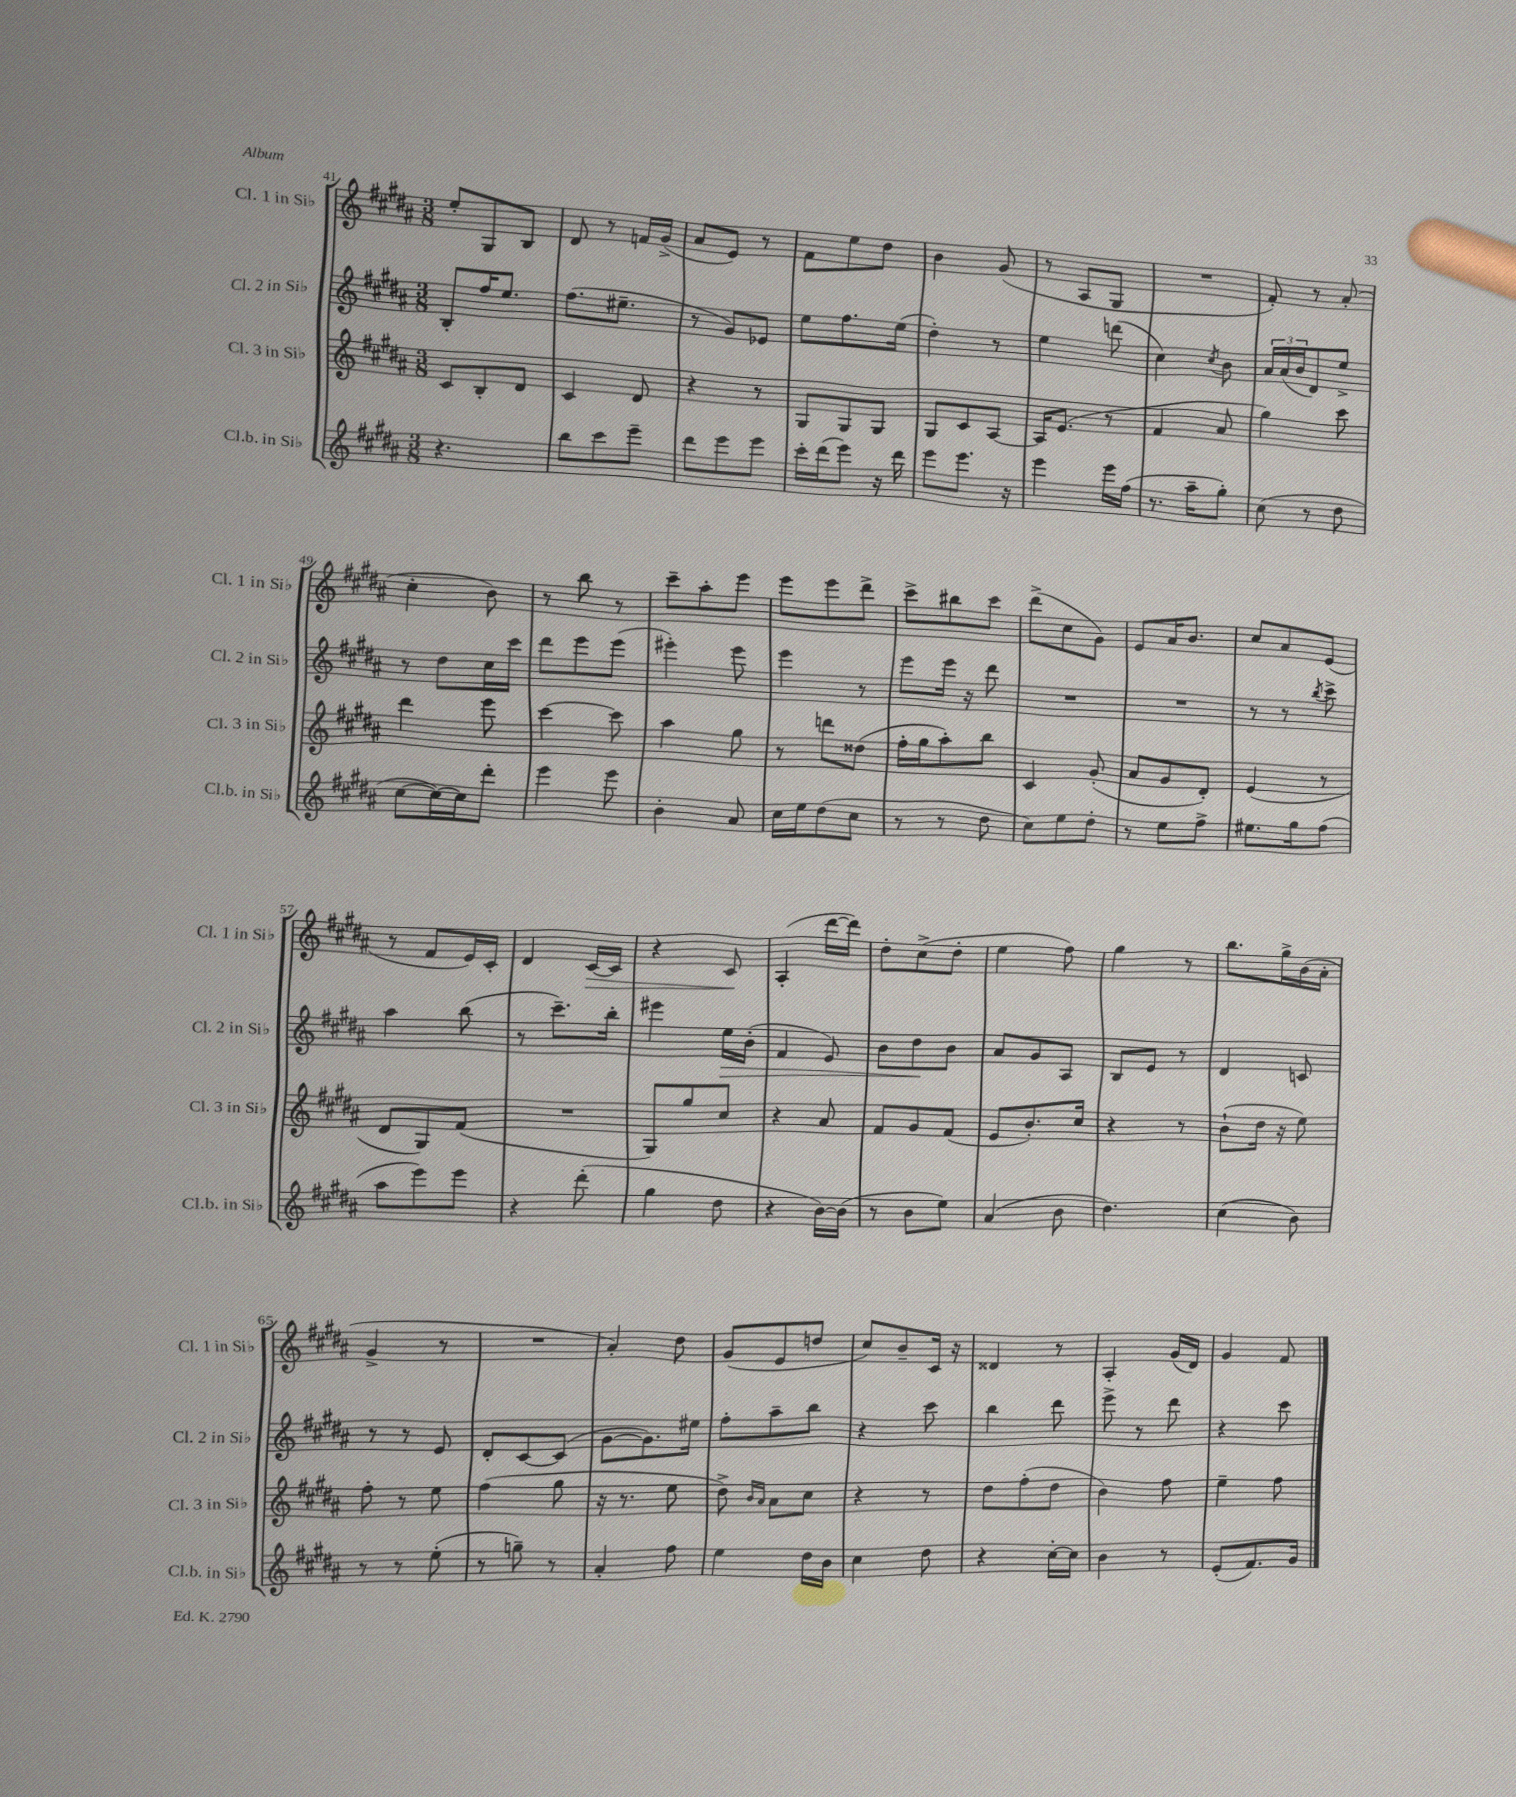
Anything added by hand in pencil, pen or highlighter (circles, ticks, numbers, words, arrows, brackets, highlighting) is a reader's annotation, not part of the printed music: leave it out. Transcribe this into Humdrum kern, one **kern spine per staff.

**kern	**kern	**kern	**dynam	**kern	**dynam
*part4	*part3	*part2	*part2	*part1	*part1
*staff4	*staff3	*staff2	*staff2	*staff1	*staff1
*I"Cl.b. in Si♭	*I"Cl. 3 in Si♭	*I"Cl. 2 in Si♭	*	*I"Cl. 1 in Si♭	*
*I'Cl.b. in Si♭	*I'Cl. 3 in Si♭	*I'Cl. 2 in Si♭	*	*I'Cl. 1 in Si♭	*
*clefG2	*clefG2	*clefG2	*	*clefG2	*
*k[f#c#g#d#a#]	*k[f#c#g#d#a#]	*k[f#c#g#d#a#]	*	*k[f#c#g#d#a#]	*
*M3/8	*M3/8	*M3/8	*	*M3/8	*
=41	=41	=41	=41	=41	=41
4.r	8c#/L	8B'/L	.	8ee'/L	.
.	8B'/	16ff#/K	.	8G#/	.
.	.	8.ee/J	.	.	.
.	8d#/J	.	.	8B/J	.
=42	=42	=42	=42	=42	=42
8bb\L	4c#/	(8.ff#\L	.	8d#/	.
8ccc#\	.	.	.	8r	.
.	.	8.ee#X~\J	.	.	.
8eee~\J	8d#/	.	.	16fn/LL	.
.	.	.	.	(16g#^/JJ	.
=43	=43	=43	=43	=43	=43
8ddd#\L	4r	8r	.	8a#/L	.
8eee\	.	8g#/L)	.	8e/J)	.
8eee\J	8r	8e-X/J	.	8r	.
=44	=44	=44	=44	=44	=44
16ccc#'\LL	8G#/L	8ee\L	.	8f#\L	.
(16ddd#\J	.	.	.	.	.
8eee\J)	8G#/	8.ff#\	.	8ee\	.
16r	8G#/J	.	.	8dd#\J	.
16ddd#\	.	(16ee\Jk	.	.	.
=45	=45	=45	=45	=45	=45
8eee\L	8G#/L	4dd#'\)	.	4b\	.
8.eee\J	8c#/	.	.	.	.
.	[8A#/J	8r	.	(8g#/	.
16r	.	.	.	.	.
=46	=46	=46	=46	=46	=46
4eee\	16A#/KL]	4ee\	.	8r	.
.	(8.e/J	.	.	.	.
.	.	.	.	8A#/L	.
16eee\LL	8r	(8dddn\	.	8G#/J	.
(16ff#\JJ	.	.	.	.	.
=47	=47	=47	=47	=47	=47
8.r	4f#/	4cc#\)	.	4.r	.
16aa#~\KL	.	.	.	.	.
.	.	8qcc#/	.	.	.
8gg#'\J)	8a#/	8b\	.	.	.
=48	=48	=48	=48	=48	=48
(8cc#\	4gg#\)	24a#/LL	.	8f#'/)	.
.	.	(24a#/	.	.	.
.	.	24b/J	.	.	.
8r	.	8d#/)	.	8r	.
8dd#\	8ccc#\	8ee^/J	.	(8a#'/	.
!!LO:LB:g=z
=49	=49	=49	=49	=49	=49
[8cc#\L	4ddd#\	8r	.	4cc#'\	.
16cc#\L_)	.	8dd#\L	.	.	.
16cc#\J]	.	.	.	.	.
8ddd#'\J	8eee\	16cc#\L	.	8b\)	.
.	.	16ccc#\JJ	.	.	.
=50	=50	=50	=50	=50	=50
4eee\	[4ccc#\	8ddd#\L	.	8r	.
.	.	8eee\	.	8bb\	.
8eee\	8ccc#\]	(8eee\J	.	8r	.
=51	=51	=51	=51	=51	=51
4b'\	4aa#\	4eee#X'\)	.	8ccc#~\L	.
.	.	.	.	8aa#'\	.
8a#/	8gg#\	8eee#\	.	8eee\J	.
=52	=52	=52	=52	=52	=52
16cc#\LL	8r	4eee\	.	8eee\L	.
16ee\J	.	.	.	.	.
(8dd#\	8dddn\L	.	.	8eee\	.
8cc#\J	(8dd##X\J	8r	.	8ddd#^\J	.
=53	=53	=53	=53	=53	=53
8r	16ff#'\LL	8eee\L	.	8ccc#^\L	.
.	16gg#\J	.	.	.	.
8r	8aa#'\)	16eee\Jk	.	8bb#X\	.
.	.	16r	.	.	.
8dd#\	8bb\J	8ddd#\	.	8ccc#\J	.
=54	=54	=54	=54	=54	=54
8cc#\L)	4c#/	4.r	.	(8ddd#^\L	.
8ee\	.	.	.	8cc#\	.
8dd#'\J	(8g#'/	.	.	8g#\J)	.
=55	=55	=55	=55	=55	=55
8r	8a#/L	4.r	.	8e/L	.
8ee\L	8g#/	.	.	16a#/K	.
.	.	.	.	8.b/J	.
8ff#^\J	8d#'/J)	.	.	.	.
=56	=56	=56	=56	=56	=56
8.ee#X\L	(4e/	8r	.	8cc#/L	.
.	.	8r	.	8a#/	.
16gg#\k	.	.	.	.	.
.	.	8qbb/	.	.	.
(8ff#\J	8r	8ccc#^\	.	(8e/J	.
!!LO:LB:g=z
=57	=57	=57	=57	=57	=57
8aa#\L	8d#/L	4aa#\	.	8r	.
8eee\)	8G#/)	.	.	8f#/L	.
8eee\J	(8f#/J	(8bb\	.	16e/L)	.
.	.	.	.	16c#'/JJ	.
=58	=58	=58	=58	=58	=58
4r	4.r	8r	.	4d#/	.
.	.	8.ccc#~\L)	.	.	.
!	!	!	!	!	!LO:HP:b
(8ddd#'\	.	.	.	[16c#/LL	>
.	.	16bb'\Jk	.	16c#/JJ]	.
=59	=59	=59	=59	=59	=59
4gg#\	8G#/L)	4eee#X\	.	4r	.
.	8gg#/	.	.	.	.
!	!	!	!LO:HP:b	!	!
8dd#\	8cc#/J	16ee\LL	>	8c#/	.
.	.	(16b'\JJ	.	.	.
.	.	.	.	.	]
=60	=60	=60	=60	=60	=60
4r	4r	4f#/	.	(4A#'/	.
[16b\LL)	8a#/	8e/)	.	[16ddd#\LL	.
(16b\JJ]	.	.	.	16ddd#\JJ])	.
=61	=61	=61	=61	=61	=61
8r	8f#/L	8b\L	.	8dd#'\L	.
8b\L	8g#/	8dd#\	.	(8cc#^\	.
8ee\J)	(8f#/J	8b\J	]	8dd#'\J	.
=62	=62	=62	=62	=62	=62
(4a#/	8e/L	8a#/L	.	4ee\	.
.	8.b'/)	8g#/	.	.	.
8b\	.	8A#/J	.	8ff#\)	.
.	16cc#/Jk	.	.	.	.
=63	=63	=63	=63	=63	=63
4.dd#\)	4r	8B/L	.	4gg#\	.
.	.	8e/J	.	.	.
.	8r	8r	.	8r	.
=64	=64	=64	=64	=64	=64
(4cc#\	(8b`\L	4d#/	.	8.bb\L	.
.	16dd#\Jk	.	.	.	.
.	16r	.	.	16gg#^\L	.
8b\)	8ee\)	8cn/	.	(16b\	.
.	.	.	.	16a#'\JJ	.
!!LO:LB:g=z
=65	=65	=65	=65	=65	=65
8r	8ff#'\	8r	.	4g#^/	.
8r	8r	8r	.	.	.
(8ee'\	8ee\	8e/	.	8r	.
=66	=66	=66	=66	=66	=66
8r	(4ff#\	8d#'/L	.	4.r	.
8ggn~\)	.	[8c#/	.	.	.
8r	8gg#\	(8c#/J]	.	.	.
=67	=67	=67	=67	=67	=67
4a#'/	16r	[8g#\L	.	4a#'/)	.
.	8.r	.	.	.	.
.	.	8.g#\])	.	.	.
8ff#\	8ee\	.	.	8dd#\	.
.	.	16ee#X\Jk	.	.	.
=68	=68	=68	=68	=68	=68
4ee\	8dd#^\)	8ff#'\L	.	(8g#/L	.
.	16qqb/LL	.	.	.	.
.	16qqa#/JJ	.	.	.	.
.	8a#\L	8aa#~\	.	8e/	.
16dd#\LL	8cc#\J	8bb\J	.	8ddn/J	.
16b\JJ	.	.	.	.	.
=69	=69	=69	=69	=69	=69
4cc#\	4r	4r	.	8cc#/L)	.
.	.	.	.	8b~/	.
8dd#\	8r	8ccc#\	.	16c#/Jk	.
.	.	.	.	16r	.
=70	=70	=70	=70	=70	=70
4r	8dd#\L	4bb\	.	4d##X/	.
.	(8ff#'\	.	.	.	.
[16cc#'\LL	8dd#\J	8ddd#\	.	8r	.
16cc#\JJ]	.	.	.	.	.
=71	=71	=71	=71	=71	=71
4b\	4b\)	8eee^\	.	4A#'/	.
.	.	8r	.	.	.
8r	8ff#\	8ddd#\	.	(16g#/LL	.
.	.	.	.	16d#/JJ)	.
=72	=72	=72	=72	=72	=72
(8e'/L	4ee~\	4r	.	4g#/	.
8.f#/)	.	.	.	.	.
.	8ff#\	8ccc#\	.	8f#/	.
16g#/Jk	.	.	.	.	.
==	==	==	==	==	==
*-	*-	*-	*-	*-	*-
